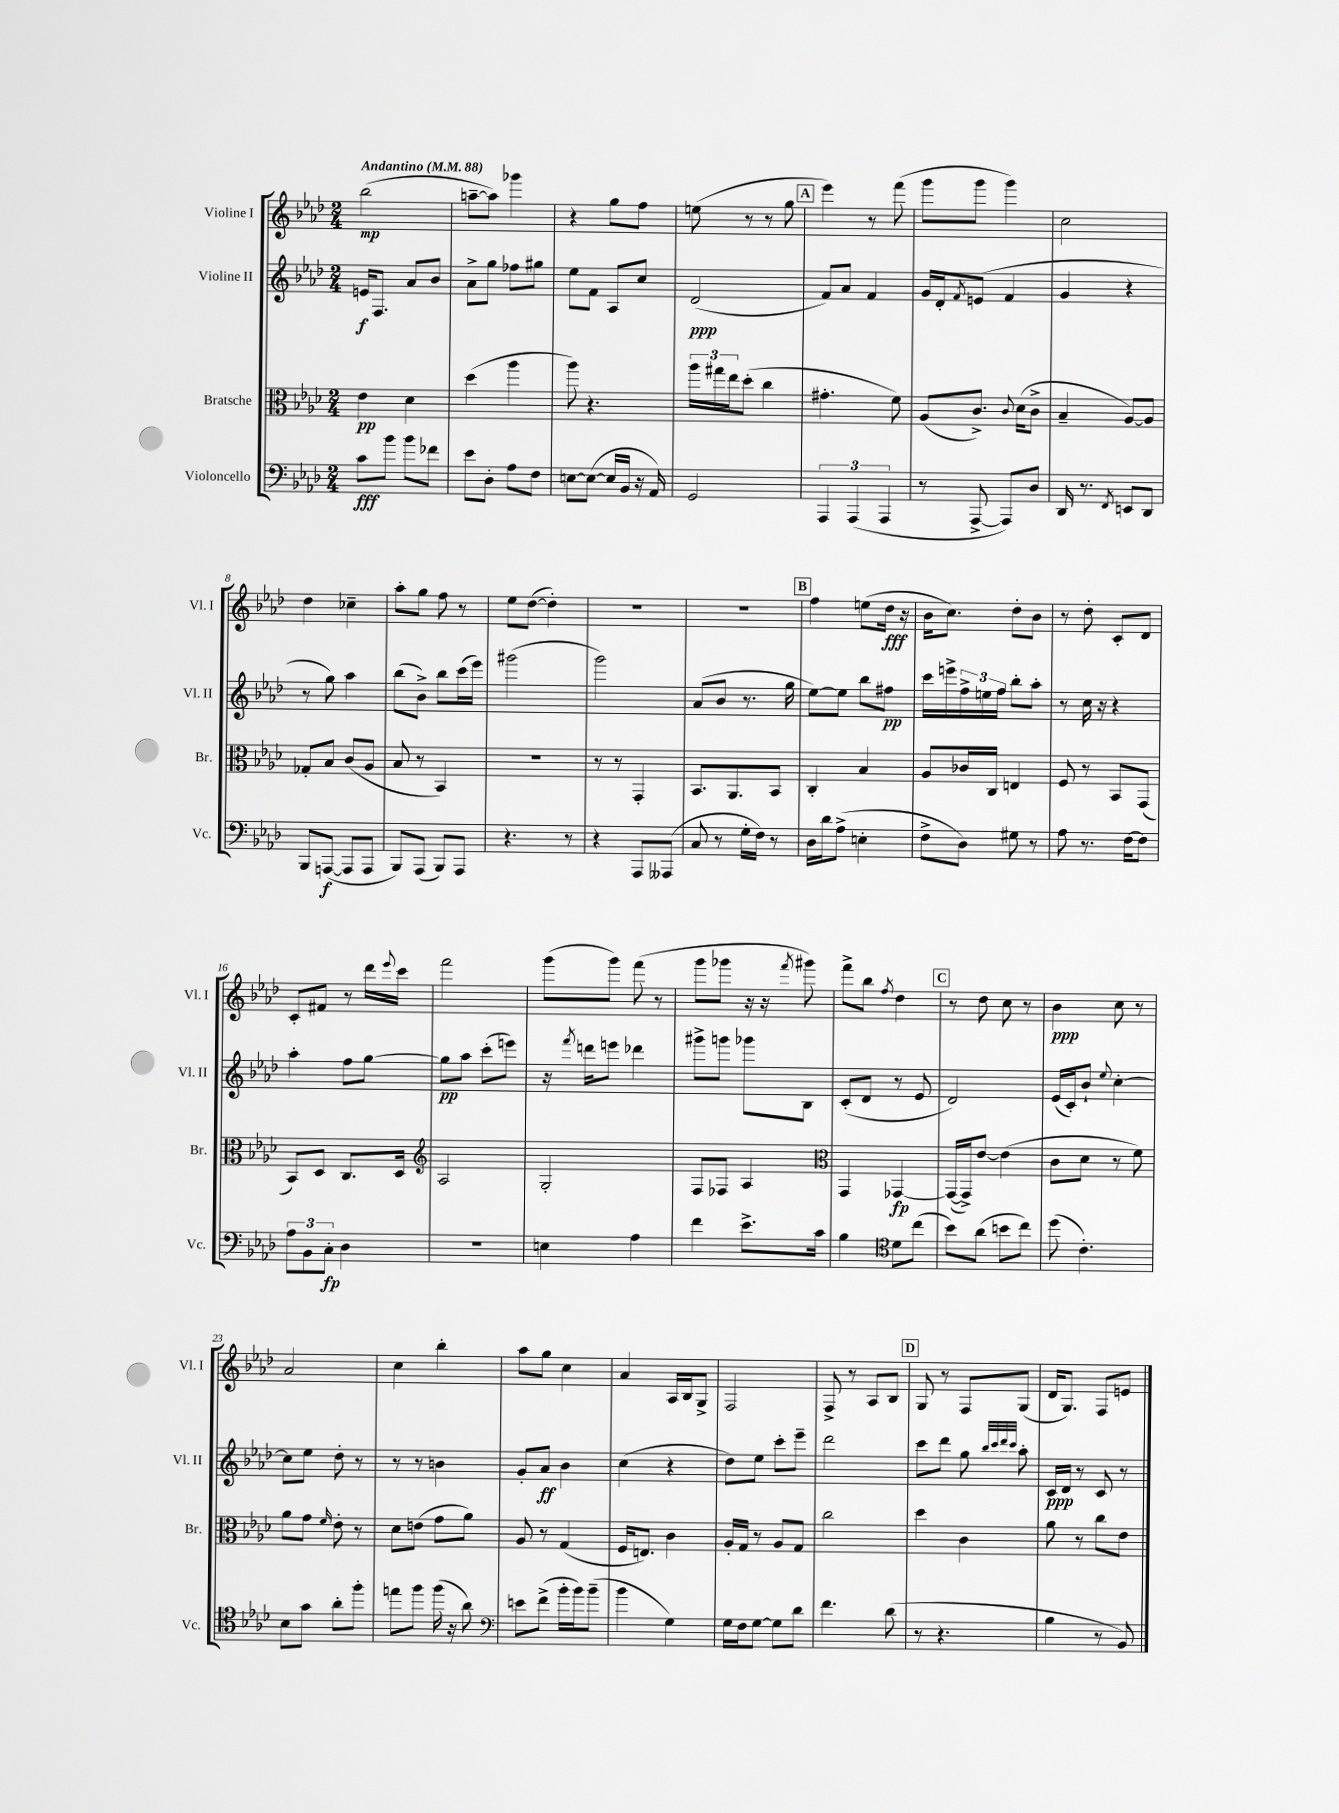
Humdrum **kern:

**kern	**kern	**kern	**kern
*staff4	*staff3	*staff2	*staff1
*clefF4	*clefC3	*clefG2	*clefG2
*k[b-e-a-d-]	*k[b-e-a-d-]	*k[b-e-a-d-]	*k[b-e-a-d-]
*M2/4	*M2/4	*M2/4	*M2/4
*MM88	*MM88	*MM88	*MM88
8c	4e-	16e	(2bb-
.	.	8.F	.
8b-	.	.	.
8b-	4d-	8a-	.
8f-	.	8b-	.
=	=	=	=
8e-	(4dd-	8a-^	[8aa~
8D-'	.	8gg	8aa])
8A-	4aa-	8ff-	4ggg-
8F	.	8gg#	.
=	=	=	=
[8E	8aa-)	8ee-	4r
(8E_	4.r	8f	.
16E]	.	8A-	8gg
16BB-	.	.	.
16r	.	8cc	8ff
16AA-)	.	.	.
=	=	=	=
2GG	24aa-	(2d-	(8ee
.	24gg#	.	.
.	24ee-	.	.
.	(8dd-'	.	8r
.	4cc	.	8r
.	.	.	8gg
=	=	=	=
6AAA-	4.g#'	8f)	4eee-)
.	.	8a-	.
(6AAA-	.	.	.
.	.	4f	8r
6AAA-	.	.	.
.	8f)	.	(8fff
=	=	=	=
8r	(8A-	16g	8ggg
.	.	16d-'	.
.	.	8qf	.
[8AAA-^	8.c^)	(8e	8ggg
8AAA-])	.	4f	4ggg)
.	8qqc	.	.
.	(16d-	.	.
8D-	8c^	.	.
=	=	=	=
16DD-	4B-~	4g	2cc
8.r	.	.	.
8qFF	.	.	.
8EE	[8A-)	4r	.
8DD-	8A-]	.	.
=	=	=	=
8BBB-	8G-'	8r	4dd-
([8AAA	8B-	8gg)	.
8AAA]	(8c	4aa-	4cc-~
8AAA	8A-	.	.
=	=	=	=
8BBB-)	8B-	(8bb-	8aa-'
(8AAA-	8r	8b-^)	8gg
8BBB-)	4BB-)	8bb-	8ff
8AAA-	.	(16ccc	8r
.	.	16eee-)	.
=	=	=	=
4.r	2r	(2ggg#	8ee-
.	.	.	([8dd-
.	.	.	4dd-'])
8r	.	.	.
=	=	=	=
4r	8r	2ggg)	2r
.	8r	.	.
8AAA-	4GG'	.	.
(8AAA--	.	.	.
=	=	=	=
8C	8.BB-	(8a-	2r
8r	.	8b-	.
.	8.AA-	.	.
16G'	.	8.r	.
16F)	.	.	.
8r	8BB-	.	.
.	.	16gg	.
=	=	=	=
16D-	4C'	[8ee-)	4ff
16d-	.	.	.
(8A-^	.	8ee-]	.
4E'	4B-	8bb-	(8ee
.	.	8ff#	16dd-
.	.	.	16r
=	=	=	=
8F^	8A-	16ccc	16b-
.	.	16eee^	8.cc)
8D-)	16c-	24ff^	.
.	.	24ee	.
.	16C	.	.
.	.	24ff	.
8G#	4E	8bb-'	8dd-'
8r	.	8aa-'	8b-
=	=	=	=
8A-	8F	8r	8r
8.r	8r	16cc	8dd-'
.	.	16r	.
.	8BB-	4r	8c'
[16F	.	.	.
8F]	(8GG	.	8d-
=	=	=	=
12A-	8BB-)	4aa-'	8c'
12BB-	.	.	.
.	8D-	.	8f#
12C'	.	.	.
4D-	8.C	8ff	8r
.	.	[8gg	16ddd-
.	.	.	8qqeee-
.	16D-	.	16ccc
=	=	=	=
*	*clefG2	*	*
2r	2A-	8gg]	2fff
.	.	8aa-	.
.	.	(8ccc'	.
.	.	8eee)	.
=	=	=	=
4E	2G'	16r	(8ggg
.	.	8qfff	.
.	.	16ddd	.
.	.	8eee	8ggg)
4A-	.	4ddd-	(8fff
.	.	.	8r
=	=	=	=
4f	8F	8ggg#^	8ggg
.	8F-	8ggg	8ggg-
8.e-^	4A-	8ggg-	16r
.	.	.	16r
.	.	.	8qfff
.	.	8B-	8ggg#)
16c	.	.	.
=	=	=	=
*	*clefC3	*	*
4B-	4GG	(8c'	8fff^
.	.	8d-	8bb-
*clefC4	*	*	*
.	.	.	8qff
8d-	[4GG-	8r	4dd-
(8cc	.	8e-	.
=	=	=	=
8b-)	(16GG-_	2d-)	8r
.	16GG-^])	.	.
(8a-	[8e-	.	8dd-
8b	(4e-]	.	8cc
8cc)	.	.	8r
=	=	=	=
(8dd-	8c	(16e-	4b-
.	.	16c')	.
4.c')	8d-	8b-`	.
.	.	8qqee-	.
.	8r	[4cc'	8cc
.	8f)	.	8r
=	=	=	=
8B-	8a-	8cc]	2a-
8g	8g	8ee-	.
.	16qqf	.	.
8a-'	8e-'	8dd-'	.
8ff'	8r	8r	.
=	=	=	=
8ee	8d-	8r	4cc
8ff	(8e	8r	.
(16ff	8g	4b	4bb-'
16r	.	.	.
8a-)	8a-)	.	.
=	=	=	=
*clefF4	*	*	*
8e	8A-	8g'	8aa-
(8f^	8r	8a-	8gg
16b-'	(4G	4b-	4cc
16b-)	.	.	.
(8b-~	.	.	.
=	=	=	=
4b-	16F	(4cc	4a-
.	8.E)	.	.
4G)	4c	4r	16A-
.	.	.	16B-
.	.	.	8G^
=	=	=	=
16G	16A-'	8dd-)	2F
16F	16G	.	.
[8G	8r	8ee-	.
8G]	8A-	8ccc'	.
8d-	8G	8eee-~	.
=	=	=	=
4.f	2cc	2ddd-	8F^
.	.	.	8r
.	.	.	8A-
(8d-	.	.	8B-
=	=	=	=
8r	4dd-	8ccc	8G
4.r	.	8ddd-	8r
.	4c	8gg	8F
.	.	32qqbb-	.
.	.	32qqccc	.
.	.	32qqddd-	.
.	.	32qqccc	.
.	.	8aa-'	(8G
=	=	=	=
4B-	8a-	16c	16d-
.	.	16d-	8.G)
.	8r	8r	.
8r	8cc	8c	8F
8BB-)	8e-	8r	8e
==	==	==	==
*-	*-	*-	*-
